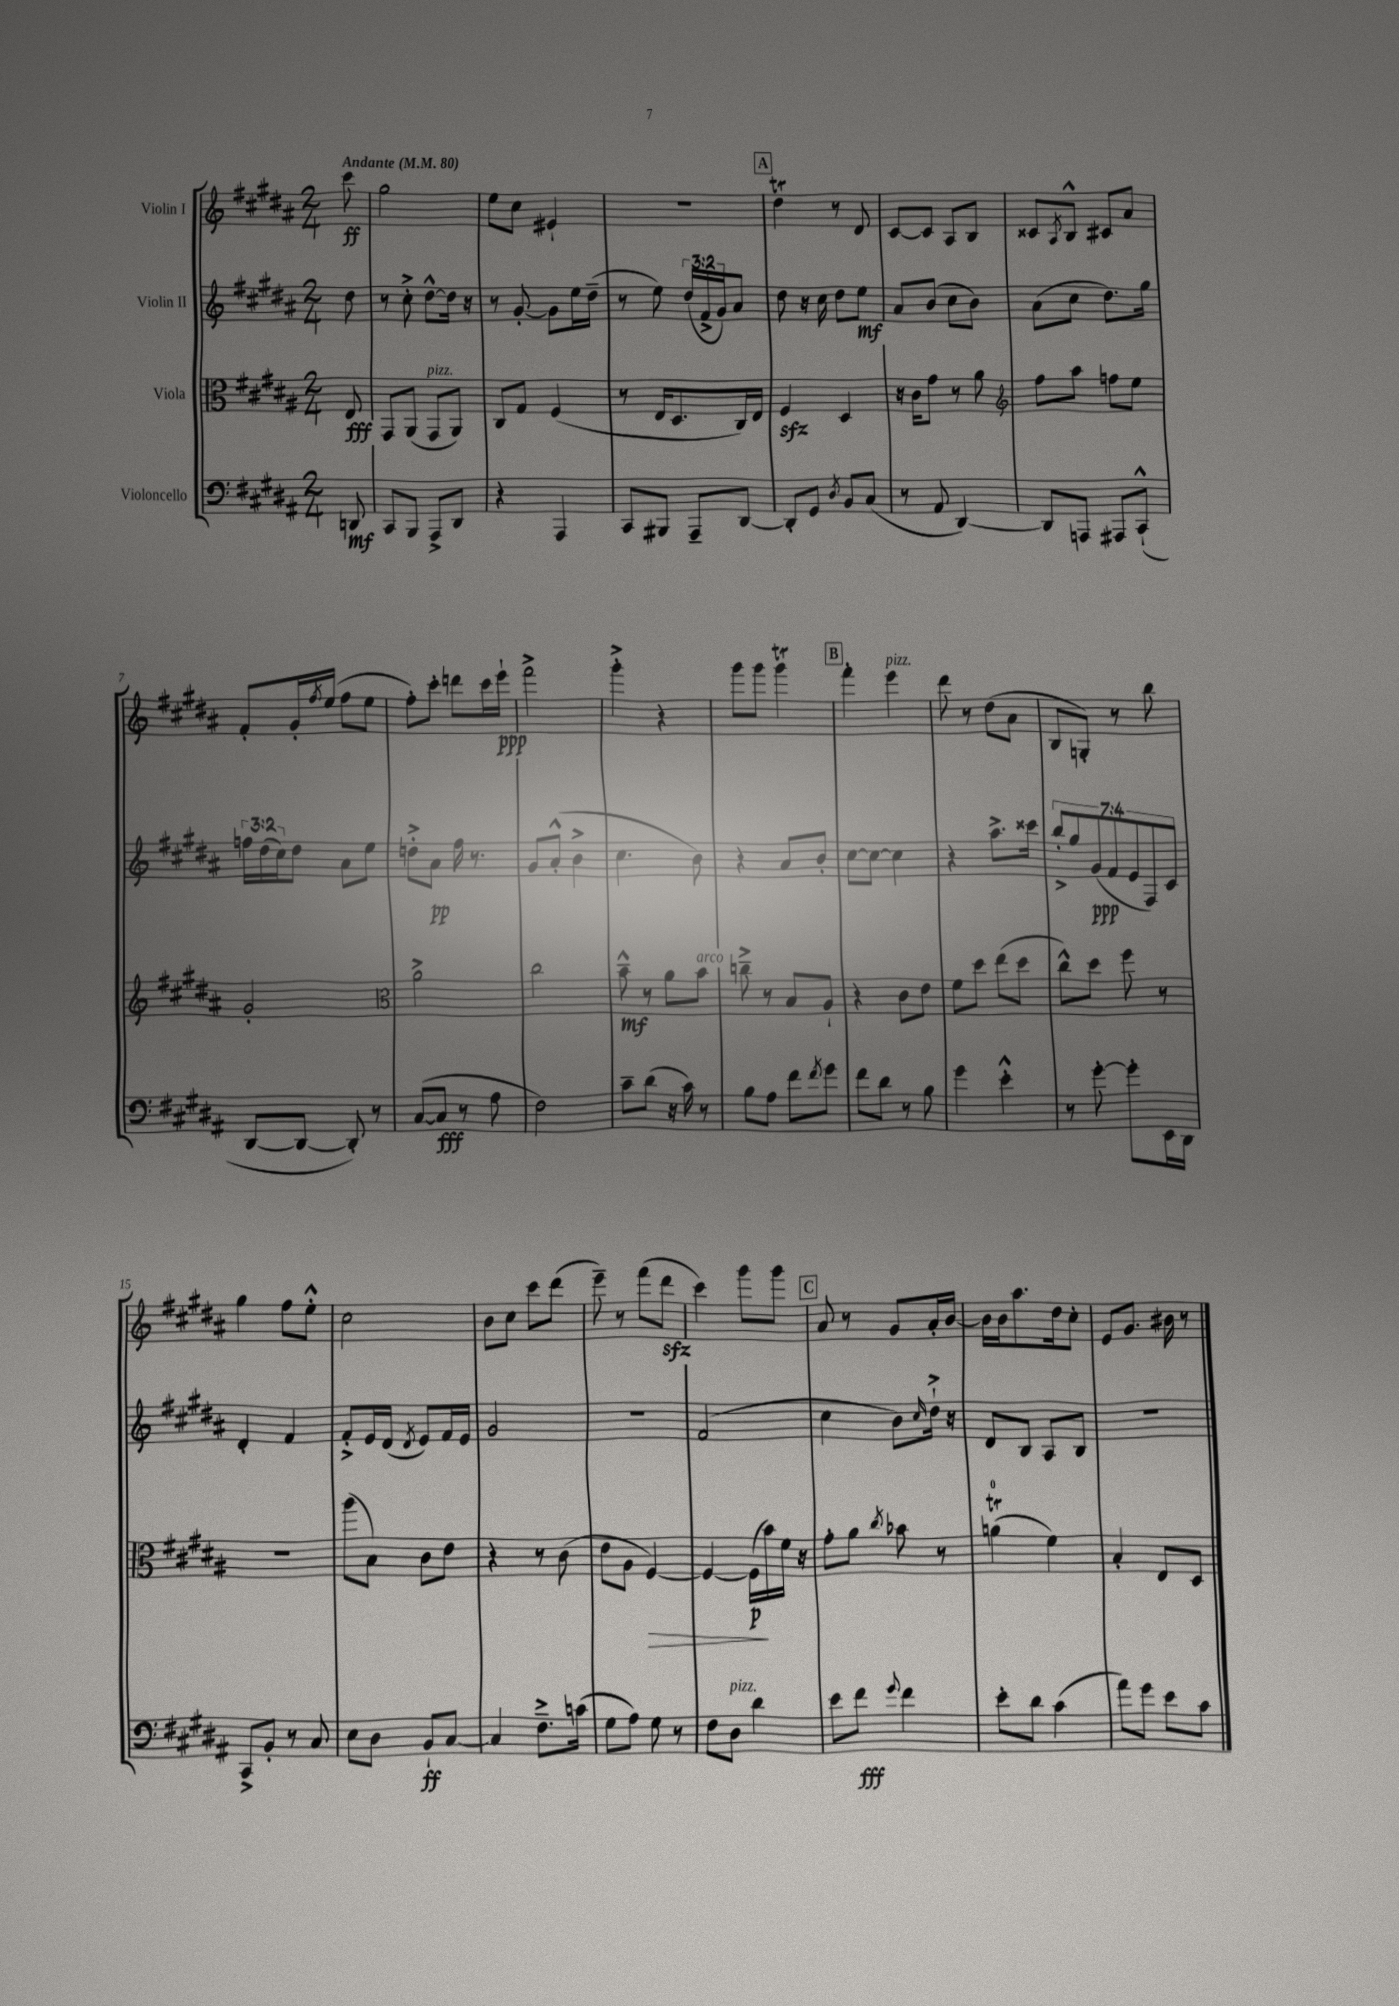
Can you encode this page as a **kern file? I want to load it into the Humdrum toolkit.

**kern	**kern	**kern	**kern
*staff4	*staff3	*staff2	*staff1
*clefF4	*clefC3	*clefG2	*clefG2
*k[f#c#g#d#a#]	*k[f#c#g#d#a#]	*k[f#c#g#d#a#]	*k[f#c#g#d#a#]
*M2/4	*M2/4	*M2/4	*M2/4
*MM80	*MM80	*MM80	*MM80
8DD/	8E/	8dd#\	8ccc#\
=	=	=	=
8CC#/L	8GG#/L	8r	2gg#\
8BBB/J	(8AA#/J	8cc#'^\	.
8AAA#^/L	8GG#/L	[8dd#^^\L	.
8DD#/J	8AA#/J)	16dd#\]Jk	.
.	.	16r	.
=	=	=	=
4r	8C#/L	8r	8ee\L
.	8G#/J	[8g#'/	8cc#\J
4AAA#/	(4F#/	8g#\]L	4e#`/
.	.	16ee\L	.
.	.	(16dd#~\JJ	.
=	=	=	=
8CC#/L	8r	8r	2r
8BBB#/J	16E/LK	8ee\)	.
.	8.D#/	.	.
8AAA#~/L	.	(24dd#/LL	.
.	.	24f#^/	.
.	.	24g#/J)	.
[8DD#/J	16C#/L)	8a#/J	.
.	16E/JJ	.	.
=	=	=	=
8DD#'/]L	4F#/	8dd#\	4dd#\
8GG#/J	.	16r	.
.	.	16cc#\	.
8qD#/	.	.	.
8BB/L	4D#/	8dd#\L	8r
(8C#/J	.	8ee\J	8d#/
=	=	=	=
8r	16r	8a#/L	[8c#/L
.	16c#\LK	.	.
8AA#/	8g#\J	(8b/J	8c#/]J
[4DD#/)	8r	8cc#\L	8A#/L
.	8a#\	8b\J)	8B/J
=	=	=	=
*	*clefG2	*	*
8DD#/]L	8ff#\L	(8a#\L	8c##/L
.	.	.	8qA#/
8AAA/J	8aa#\J	8cc#\J	8B^^/J
8AAA#/L	8ff\L	8.dd#\L)	8c#/L
(8CC#`^^/J	8ee\J	.	8a#/J
.	.	16gg#\Jk	.
=	=	=	=
[8DD#/L	2g#'/	24ff\LL	8f#'/L
.	.	(24dd#\	.
.	.	24cc#\J)	.
8DD#/_J	.	8dd#\J	16g#'/L
.	.	.	8qff#/
.	.	.	(16ee/JJ
8DD#'/])	.	8a#\L	8ff#\L
8r	.	8ee\J	8ee\J
=	=	=	=
*	*clefC3	*	*
([8C#/L	2a#^\	8dd'^\L	8ff#'\L)
8C#/]J	.	8a#\J	8ccc#'\J
8r	.	16ff#\	8ddd\L
.	.	8.r	.
8A#\	.	.	16ccc#\L
.	.	.	16eee`\JJ
=	=	=	=
2F#\)	2cc#\	8g#/L	2fff#^\
.	.	(8a#'^^/J	.
.	.	4b^\	.
=	=	=	=
8c#~\L	8b~^^\	4.cc#\	4ggg#'^\
(8d#\J	8r	.	.
16r	8a#\L	.	4r
16c#\)	.	.	.
8r	8b\J	8b\)	.
=	=	=	=
8B\L	8cc~^\	4r	8ggg#\L
8A#\J	8r	.	8ggg#\J
8f#\L	8B/L	8a#/L	4ggg#\
8qf#/	.	.	.
8g#\J	8A#`/J	8b'/J	.
=	=	=	=
8f#\L	4r	[8cc#\L	4fff#'\
8d#\J	.	8cc#\_J	.
8r	8c#\L	4cc#\]	4eee\
8B\	8e\J	.	.
=	=	=	=
4g#\	8f#\L	4r	8ddd#\
.	8dd#\J	.	8r
4e'^^\	(8ee\L	8.aa#^\L	(8dd#\L
.	8dd#\J	.	8a#\J
.	.	16ccc##\Jk	.
=	=	=	=
8r	8cc#^^\L)	14bb'^/L	8B/L
.	.	14gg#/	.
[8g#'\	8dd#\J	.	8G'/J)
.	.	(14g#/	.
.	.	14f#/	.
8g#'\]L	8ff#\	.	8r
.	.	14e/	.
.	.	14F#/)	.
16EE\L	8r	.	8bb\
.	.	14c#/J	.
16DD#\JJ	.	.	.
=	=	=	=
8CC#^/L	2r	4d#'/	4gg#\
8BB'/J	.	.	.
8r	.	4f#/	8ff#\L
8C#/	.	.	8ee'^^\J
=	=	=	=
8E\L	(8aa#\L	8f#'^/L	2cc#\
8D#\J	8B\J)	16e/L	.
.	.	(16d#/JJ	.
.	.	8qd#/	.
8BB`/L	8c#\L	8e/L)	.
[8C#/J	8e\J	16f#/L	.
.	.	16e/JJ	.
=	=	=	=
4C#/]	4r	2g#/	8b\L
.	.	.	8cc#\J
8.F#~^\L	8r	.	8ccc#\L
.	(8c#\	.	(8ddd#\J
(16c\Jk	.	.	.
=	=	=	=
8G#\L	8e\L	2r	8eee~\)
8A#\J)	8A#\J	.	8r
8G#\	[4F#/)	.	(8fff#\L
8r	.	.	8ddd#\J
=	=	=	=
8F#\L	4F#/_	(2f#/	4ccc#\)
8D#\J	.	.	.
4d#\	(16F#\]LL	.	8ggg#\L
.	16b\)	.	.
.	16f#\JJ	.	8ggg#\J
.	16r	.	.
=	=	=	=
8e\L	8g#'\L	4cc#\	8a#/
8f#\J	8a#\J	.	8r
8qqg#/	8qcc#/	.	.
4f#\	8b-\	8b\L)	8g#/L
.	.	16qqcc#/	.
.	8r	16dd#`^\Jk	16a#'/L
.	.	16r	[16b/JJ
=	=	=	=
8e'\L	(4a\	8d#/L	16b\]LL
.	.	.	16b\J
8d#\J	.	8B/J	8.aa#\
(4c#\	4f#\)	8A#/L	.
.	.	.	16dd#\k
.	.	8B/J	8cc#'\J
=	=	=	=
8a#\L)	4B'/	2r	8e/L
8g#\J	.	.	8.g#/J
8e\L	8E/L	.	.
.	.	.	16b#\
8c#\J	8D#/J	.	8r
==	==	==	==
*-	*-	*-	*-
